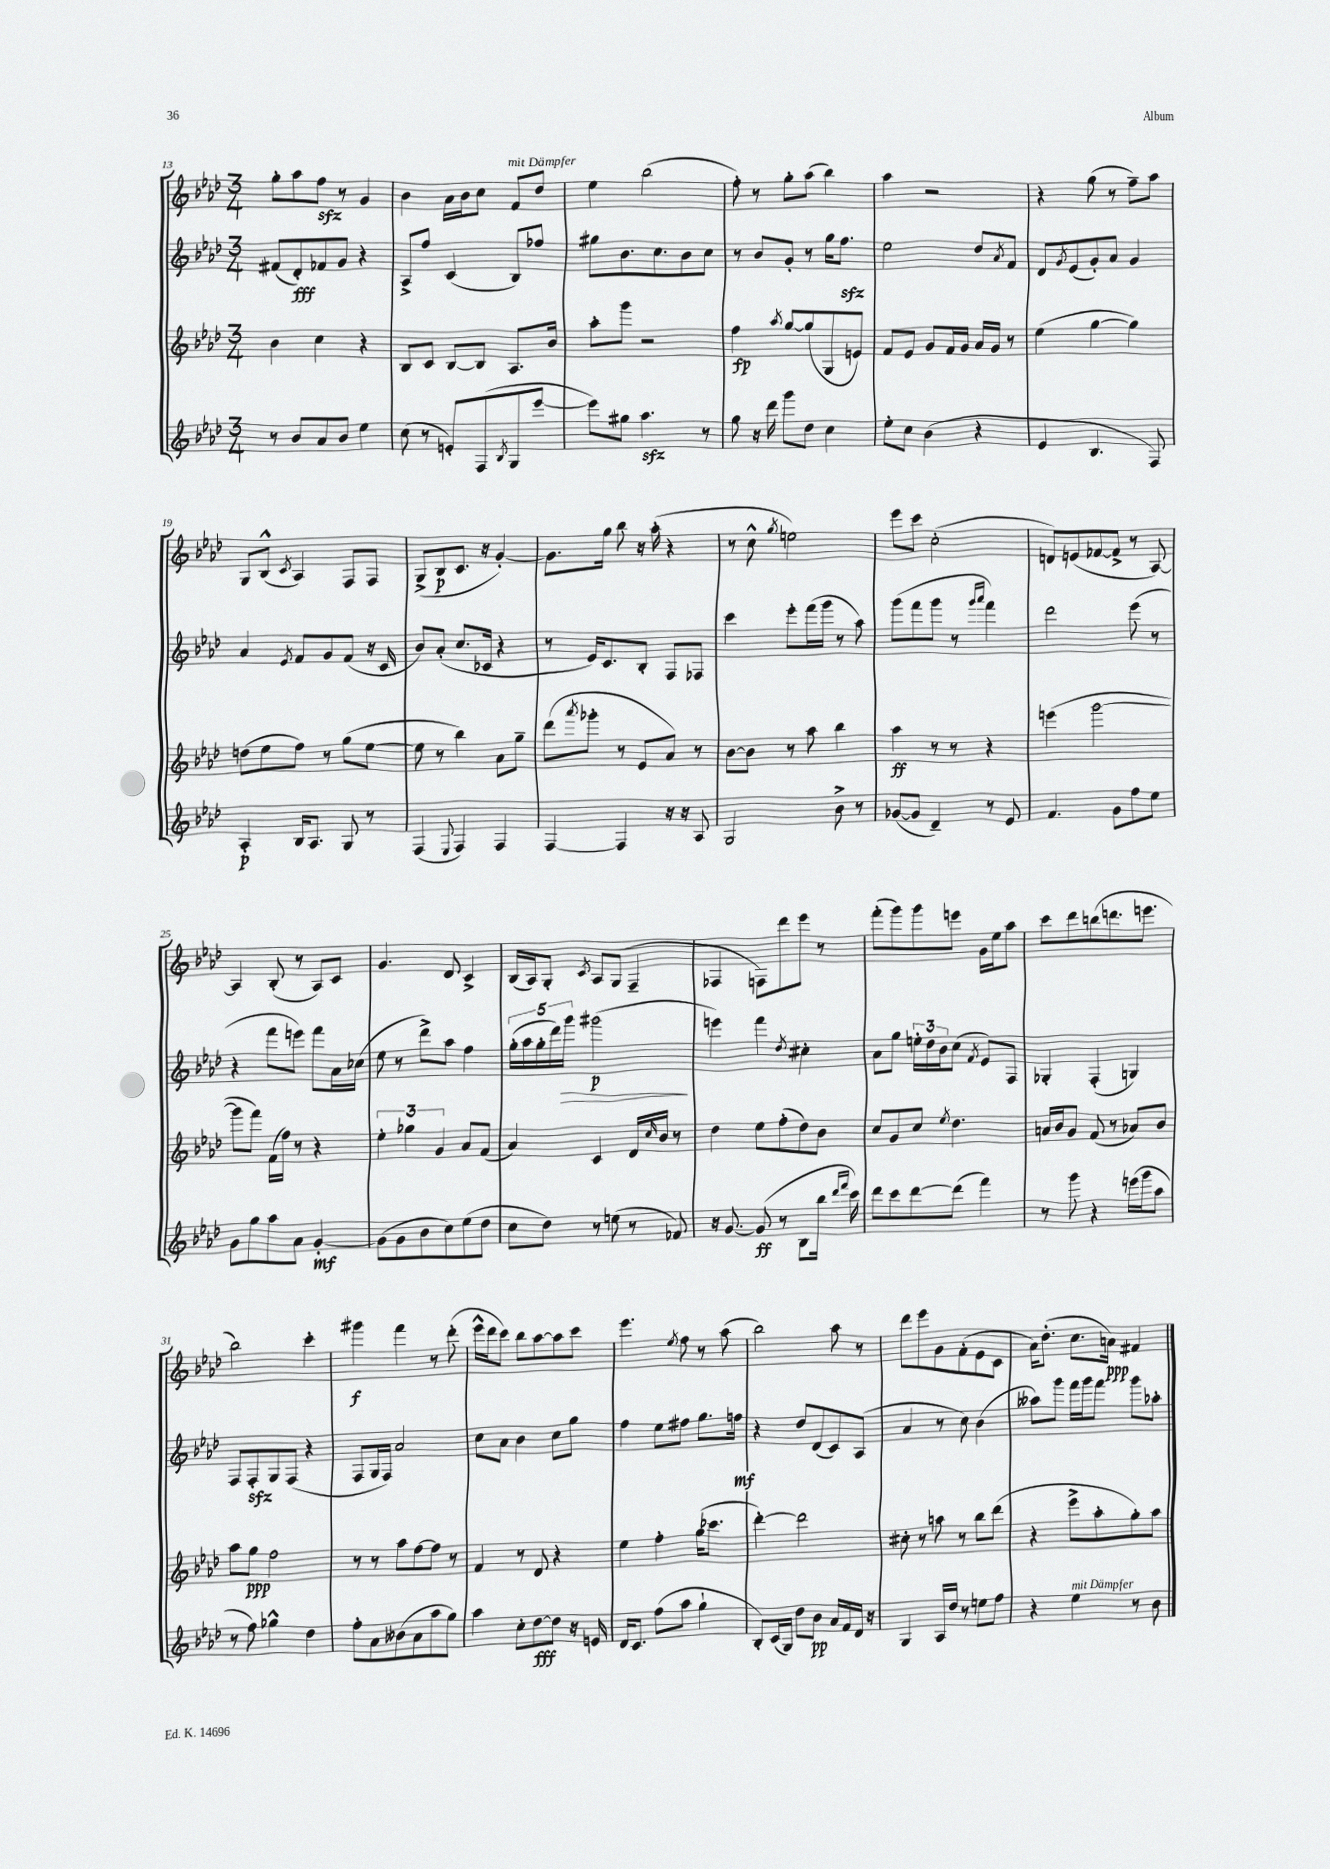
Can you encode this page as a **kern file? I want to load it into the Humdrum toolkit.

**kern	**kern	**kern	**kern
*staff4	*staff3	*staff2	*staff1
*clefG2	*clefG2	*clefG2	*clefG2
*k[b-e-a-d-]	*k[b-e-a-d-]	*k[b-e-a-d-]	*k[b-e-a-d-]
*M3/4	*M3/4	*M3/4	*M3/4
8r	4b-	(8f#	8gg'
8b-	.	8d-')	8aa-
8a-	4cc	8f-	8ff
8b-	.	8g	8r
4ee-	4r	4r	4g
=	=	=	=
(8cc	8B-	8A-^	4b-
8r	8c	8ff	.
8e')	[8B-	(4c	16a-
.	.	.	16b-
(8F	8B-]	.	8cc
8qB-	.	.	.
8G	8.A-	8B-)	8f
[8eee-	.	8ff-	8dd-
.	16b-	.	.
=	=	=	=
8eee-])	8aa-'	8gg#	4ee-
8gg#	8ggg	8.b-	.
4.aa-	2r	.	(2bb-
.	.	8.cc	.
.	.	8b-	.
8r	.	8cc	.
=	=	=	=
8gg	4ff	8r	8ff')
16r	.	8b-	8r
16ddd-	.	.	.
.	8qaa-	.	.
8ggg	[8gg	8g'	8gg'
8dd-	(8gg]	8r	(8aa-
4cc	8G	16gg	4bb-)
.	.	8.ff	.
.	8e)	.	.
=	=	=	=
8ee-'	8f	2ee-	4aa-
8cc	8e-	.	.
(4b-	8g	.	2r
.	16f	.	.
.	16g	.	.
4r	16a-	8dd-	.
.	16g	.	.
.	.	8qa-	.
.	8r	8f	.
=	=	=	=
4e-	(4ee-	8d-	4r
.	.	8qg	.
.	.	(8e-	.
4.B-	[4gg	8g')	(8gg
.	.	8a-	8r
.	4gg])	4g	8ff~)
8F)	.	.	8aa-
=	=	=	=
4A-'	(8dd	4a-	8G
.	8ee-	.	(8B-^^
.	.	8qe-	8qc
16B-	8ff)	8f	4A-)
8.A-	.	.	.
.	8r	8g	.
8G	(8gg	(8f	8F
8r	[8ee-	16r	8F
.	.	16c	.
=	=	=	=
(4F	8ee-]	8b-)	(8G^
.	8r	(8a-'	8B-
8qqE-	.	.	.
4F)	4bb-)	8.cc	8.c
.	.	16c-	16r
4F	8a-	4r	[4g')
.	8gg~	.	.
=	=	=	=
[4F	(8ddd-	8r	8.g]
.	8qaaa-	.	.
.	8ggg-'	16e-)	.
.	.	8.c	16gg
4F]	8r	.	8bb-
.	8e-	8B-'	16r
.	.	.	(16aa-'
16r	8a-)	8F	4r
16r	.	.	.
8A-	8r	8F-	.
=	=	=	=
2G	[8b-	4ccc	8r
.	8b-]	.	8cc^^
.	.	.	8qgg
.	8r	8eee-'	2ee)
.	8aa-	(16fff	.
.	.	16ggg	.
8b-^	4bb-	8r	.
8r	.	8aa-)	.
=	=	=	=
([8g-	4aa-	(8ggg	8eee-
8g-]	.	8fff	8ccc
4d-~)	8r	8ggg	(2cc'
.	8r	8r	.
.	.	16qqggg	.
.	.	16qqaaa-	.
8r	4r	4fff)	.
8e-	.	.	.
=	=	=	=
4.f	(4eee	2ddd-	8d)
.	.	.	(8e
.	[2ggg	.	[8f-
8g	.	.	8f-^]
8ff	.	(8eee-	8r
8ee-	.	8r	[8A-)
=	=	=	=
8g	8ggg]	4r	4A-]
8gg	8fff)	.	.
8aa-	(16f	8fff	(8B-'
.	16ff)	.	.
8a-	8r	8eee)	8r
[4g'	4r	8fff	8A-)
.	.	16a-	8c
.	.	(16cc-	.
=	=	=	=
(8g]	6ee-'	8ee-	4.g
8g	.	8r	.
.	6gg-	.	.
8b-	.	8ddd-^)	.
.	6g	.	.
8cc)	.	8aa-	8d-
(8ee-	8a-	4ff	4c^
8dd-	(8f	.	.
=	=	=	=
8cc	4a-)	(20gg'	(16B-
.	.	20aa-	.
.	.	.	16A-)
.	.	20gg'	.
8dd-)	.	.	8G'
.	.	20ddd-)	.
.	.	20ggg	.
.	.	.	8qc
8r	4c	(2ggg#	8A-
(8ee	.	.	(8G
8r	16d-	.	4F~
.	16qqcc	.	.
.	16b-	.	.
8f-)	8r	.	.
=	=	=	=
16r	4dd-	4eee)	4F-
[8.g	.	.	.
(8g]	8ee-	4fff	8F)
8r	(8ff'	.	8ddd-
.	.	8qdd-	.
8B-	8dd-)	4cc#'	8eee-
16bb-	8b-	.	8r
16qqddd-	.	.	.
16qqfff	.	.	.
16ccc)	.	.	.
=	=	=	=
8ddd-	8cc	8a-	(8fff'
8ccc	8g	8gg	8ggg)
[8ddd-	8cc	24ee'	8ggg
.	.	24dd-	.
.	.	24b-	.
.	8qee-	.	.
(8ddd-]	4.dd-	(8cc	8eee
.	.	8qf	.
4fff)	.	8e-)	16g
.	.	.	16ee-
.	.	8F	8aa-
=	=	=	=
8r	16a	4G-'	8ccc
.	16b-	.	.
8ggg	8g	.	8ddd-
4r	(8f	(4F'	(8bb
.	8r	.	8.ddd
(16eee	8a-)	4G)	.
16ggg	.	.	8.eee
8aa-	8b-	.	.
=	=	=	=
8r	8aa-	8F	2bb-)
8ff)	8gg	8F'	.
4gg-^^	2ff	8G	.
.	.	(8F	.
4dd-	.	4r	4ccc'
=	=	=	=
8ff'	8r	8F	4ggg#
8a-	8r	16G	.
.	.	16F)	.
(8b--	8aa-	2a-	4fff
8a-	[8ff	.	.
8aa-	8ff]	.	8r
8gg)	8r	.	(8ddd-'
=	=	=	=
4aa-	4f	8cc	16eee-^^
.	.	.	16ddd-
.	.	8a-	8ccc)
8cc'	8r	4b-	8bb-
[8dd-	8d-	.	[8aa-
8dd-]	4r	8cc	8aa-]
16r	.	8gg	8ccc
16e	.	.	.
=	=	=	=
16d-	4ee-	4ff	4.eee-
8.c	.	.	.
(8ff	4ff'	8ee-	.
.	.	.	8qee-
8aa-	.	8ff#	8ff
4gg`	(16gg	8.gg	8r
.	8.ccc-	.	.
.	.	.	(8aa-
.	.	16ff	.
=	=	=	=
8B-')	[4ddd-')	4r	2bb-)
(16c	.	.	.
16G)	.	.	.
8dd-	2ddd-]	8dd-	.
8b-	.	(8d-	.
16a-	.	8c)	8aa-
16f	.	.	.
16d-	.	(8A-	8r
16r	.	.	.
=	=	=	=
4G	8cc#'	4a-	8ddd-
.	8r	.	8eee-
16A-	8aa	8r	8g
16dd-	.	.	.
8r	8r	8cc)	(8f'
8ee	8bb-	(4b-	8e-
8ff	(8ddd-	.	8c
=	=	=	=
4r	4r	8aa--)	16a-)
.	.	.	(8.dd-'
.	.	8ggg	.
4ee-	8eee-^	16fff	8.cc
.	.	16ggg	.
.	8aa-'	8fff	.
.	.	.	16a)
8r	8gg')	8ggg	4f#
8b-	8aa-	8aa-'	.
==	==	==	==
*-	*-	*-	*-
